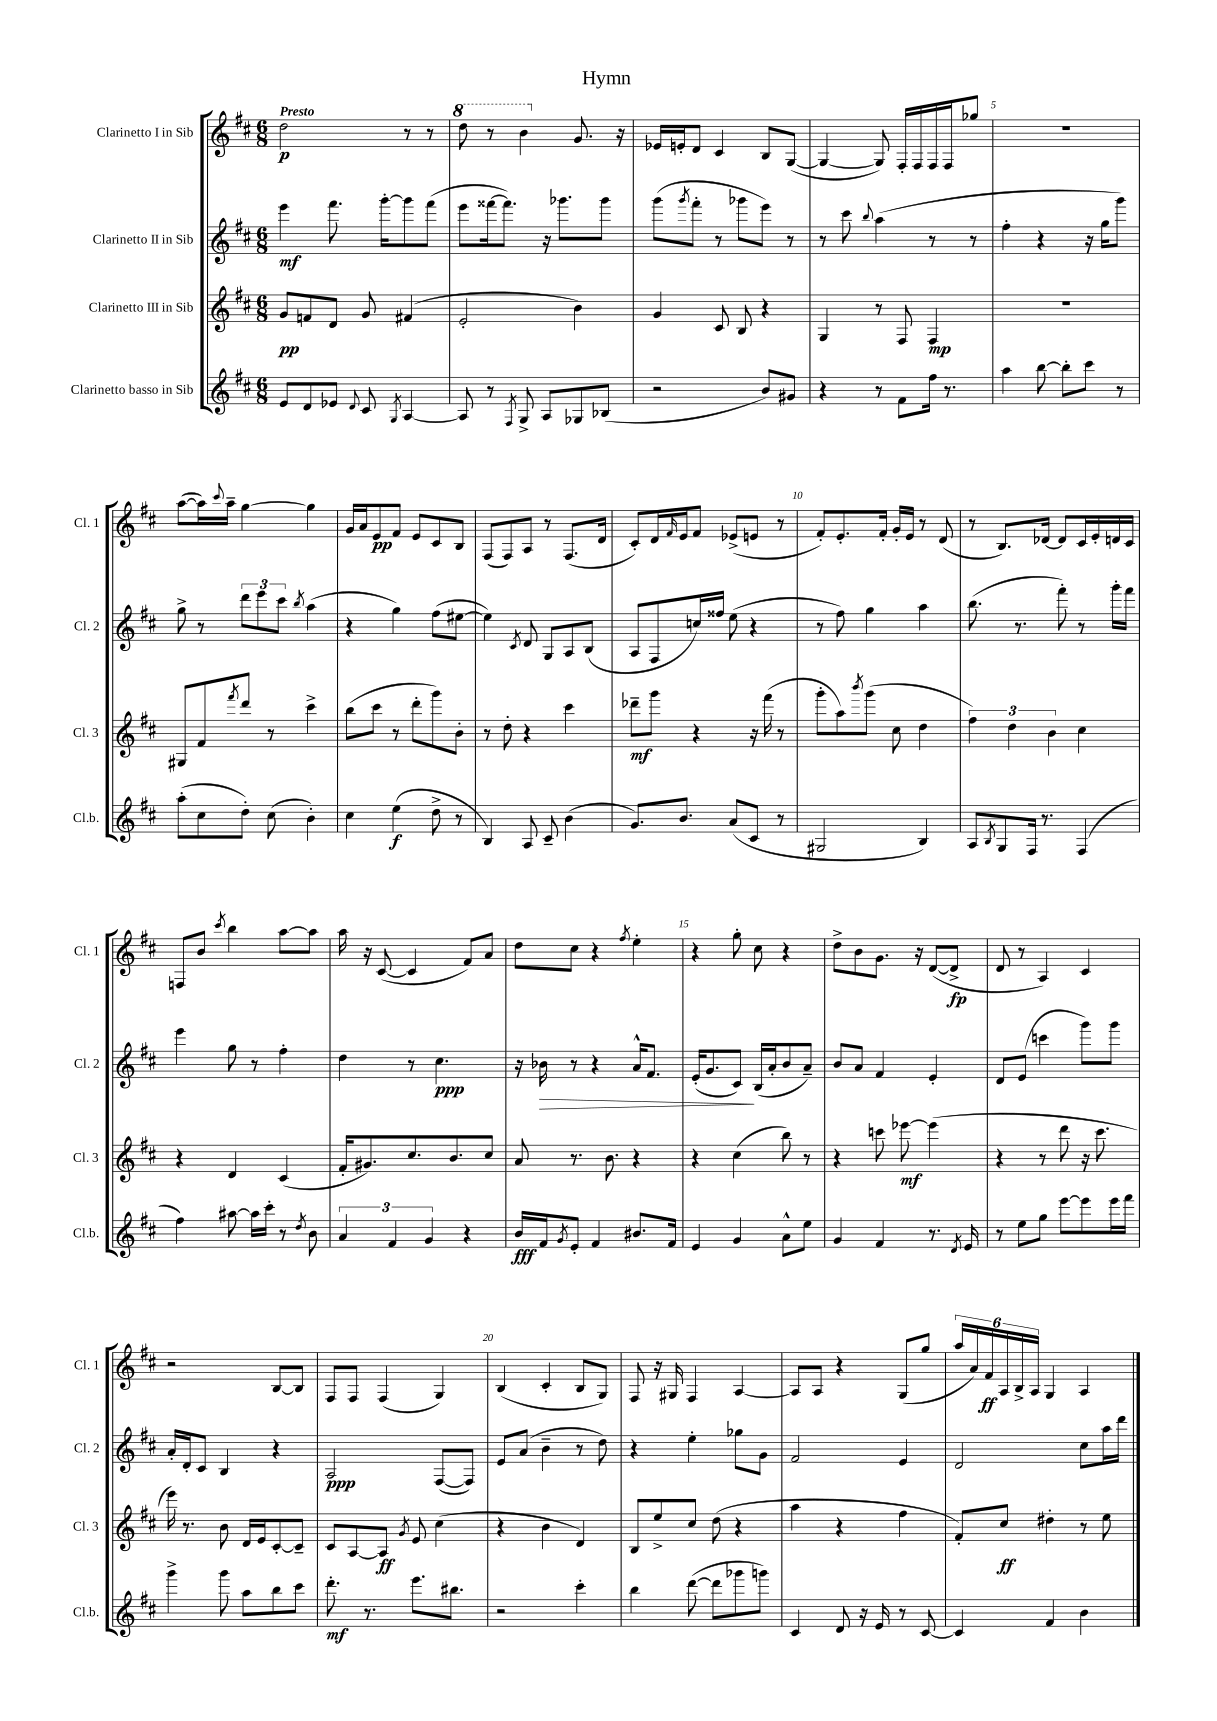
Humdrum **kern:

**kern	**kern	**kern	**kern
*staff4	*staff3	*staff2	*staff1
*clefG2	*clefG2	*clefG2	*clefG2
*k[f#c#]	*k[f#c#]	*k[f#c#]	*k[f#c#]
*M6/8	*M6/8	*M6/8	*M6/8
8e	8g	4eee	2dd
8d	8f	.	.
8e-	8d	8.fff#	.
8qqd	.	.	.
8c#	8g	.	.
.	.	[16ggg'	.
8qG	.	.	.
[4A	(4f#	8ggg]	8r
.	.	(8fff#	8r
=	=	=	=
8A]	2e'	8eee	8ddd
8r	.	[16fff##	8r
.	.	8.fff##])	.
8qF#	.	.	.
8G^	.	.	4bb
8A	.	16r	.
.	.	8.ggg-	.
8G-	4b)	.	8.g
(8B-	.	8ggg-	.
.	.	.	16r
=	=	=	=
2r	4g	(8ggg	16e-
.	.	.	16e'
.	.	8qggg	.
.	.	8fff#'	8d
.	8c#	8r	4c#
.	8B	8ggg-	.
8b)	4r	8eee)	8B
8g#	.	8r	([8G
=	=	=	=
4r	4G	8r	4G_
.	.	8ccc#	.
.	.	8qqbb	.
8r	8r	(4aa	8G])
8f#	8F#	.	16F#'
.	.	.	16F#
16ff#	4F#	8r	16F#
8.r	.	.	16F#
.	.	8r	8gg-
=	=	=	=
4aa	2.r	4ff#'	2.r
[8bb	.	4r	.
8bb']	.	.	.
8ccc#	.	16r	.
.	.	16gg	.
8r	.	8ggg)	.
=	=	=	=
(8aa'	8G#	8gg^	([8aa
8cc#	8f#	8r	16aa])
.	.	.	8qqccc#
.	.	.	16aa~
.	8qfff#	.	.
8dd')	8ddd	12ddd	[4gg
.	.	12eee	.
(8cc#	8r	.	.
.	.	12ccc#	.
.	.	8qbb	.
4b')	4ccc#^	(4aa	4gg]
=	=	=	=
4cc#	(8bb	4r	16g
.	.	.	16a
.	8ccc#	.	8e
(4ee	8r	4gg)	8f#
.	8ddd'	.	8e
8dd^	8ggg)	(8ff#	8c#
8r	8b'	[8ee#	8B
=	=	=	=
4B)	8r	4ee#])	(8F#
.	8dd'	.	8F#)
.	.	8qc#	.
8A	4r	8d	8A
8c#~	.	8G	8r
(4b	4ccc#	8A	(8.F#
.	.	(8B	.
.	.	.	16d
=	=	=	=
8.g)	8ddd-~	8A	8c#')
.	8ggg	8F#	16d
.	.	.	16qqf#
8.b	.	.	16e
.	4r	16cc)	8f#
.	.	16ff##	.
(8a	.	(8ee	(8e-^
8c#	16r	4r	8e
.	(16fff#	.	.
8r	8r	.	8r
=	=	=	=
2G#	8ggg'	8r	8f#')
.	8aa)	8ff#)	8.e'
.	8qbbb	.	.
.	(8ggg	4gg	.
.	.	.	16f#'
.	8cc#	.	16g'
.	.	.	16e
4B)	4dd	4aa	8r
.	.	.	(8d
=	=	=	=
8A	6ff#)	(8.bb	8r
8qB	.	.	.
8G	.	.	8.B)
.	6dd	.	.
.	.	8.r	.
16F#	.	.	.
8.r	.	.	[16d-
.	6b	.	.
.	.	8fff#')	8d-]
(4F#	4cc#	8r	16c#
.	.	.	16e'
.	.	16ggg'	16d
.	.	16fff#	16c#
=	=	=	=
4ff#)	4r	4eee	8F
.	.	.	8b
.	.	.	8qccc#
[8aa#	4d	8gg	4bb
16aa#]	.	8r	.
16ccc#'	.	.	.
8r	(4c#	4ff#'	[8aa
8qdd	.	.	.
8b	.	.	8aa]
=	=	=	=
6a	16f#'	4dd	16aa
.	8.g#)	.	16r
.	.	.	([8c#
6f#	.	.	.
.	8.cc#	8r	4c#]
6g	.	.	.
.	.	4.cc#	.
.	8.b	.	.
4r	.	.	8f#)
.	8cc#	.	8a
=	=	=	=
16b	8a	16r	8dd
16f#	.	16b-	.
8qg	.	.	.
8e'	8.r	8r	8cc#
4f#	.	4r	4r
.	8.b	.	.
.	.	.	8qff#
8.b#	4r	16a^^	4ee'
.	.	8.f#	.
16f#	.	.	.
=	=	=	=
4e	4r	(16e'	4r
.	.	8.g	.
4g	(4cc#	8c#)	8gg'
.	.	(16B	8cc#
.	.	16a'	.
8a^^	8bb)	8b	4r
8ee	8r	8a~)	.
=	=	=	=
4g	4r	8b	8dd^
.	.	8a	8b
4f#	8ccc	4f#	8.g
.	[8eee-	.	.
.	.	.	16r
8.r	(4eee-]	4e'	([8d
.	.	.	8d^]
8qd	.	.	.
16e	.	.	.
=	=	=	=
8r	4r	8d	8d
8ee	.	(8e	8r
8gg	8r	4ccc	4A)
[8eee	8ddd	.	.
8eee]	16r	8ggg)	4c#
.	8.ccc#	.	.
16eee	.	8ggg	.
16fff#	.	.	.
=	=	=	=
4ggg^	16eee)	16a'	2r
.	8.r	16d'	.
.	.	8c#	.
8ggg	8b	4B	.
8aa	16d	.	.
.	16e	.	.
8bb	[8c#'	4r	[8B
8ccc#	8c#~]	.	8B]
=	=	=	=
8.ddd'	8c#	2A	8F#
.	[8A	.	8F#
8.r	.	.	.
.	8A]	.	(4F#
.	8qg	.	.
8.eee	8e	.	.
.	(4cc#	([8F#	4G)
8.bb#	.	.	.
.	.	8F#])	.
=	=	=	=
2r	4r	8e	(4B
.	.	(8a	.
.	4b	4b~	4c#'
4ccc#'	4d)	8r	8B
.	.	8dd)	8G)
=	=	=	=
4bb	8B	4r	8F#
.	8ee^	.	16r
.	.	.	16G#
([8ddd	8cc#	4ee'	4F#
8ddd]	(8dd	.	.
8ggg-	4r	8gg-	[4A
8ggg)	.	8g	.
=	=	=	=
4c#	4aa	2f#	8A]
.	.	.	8A
8d	4r	.	4r
16r	.	.	.
16e	.	.	.
8r	4ff#	4e	(8G
[8c#	.	.	8gg
=	=	=	=
4c#]	8f#')	2d	24aa
.	.	.	24a)
.	.	.	24f#
.	8cc#	.	24A
.	.	.	24B^
.	.	.	24A
4f#	4dd#'	.	4G
4b	8r	8cc#	4A
.	8ee	16aa	.
.	.	16ddd	.
==	==	==	==
*-	*-	*-	*-
